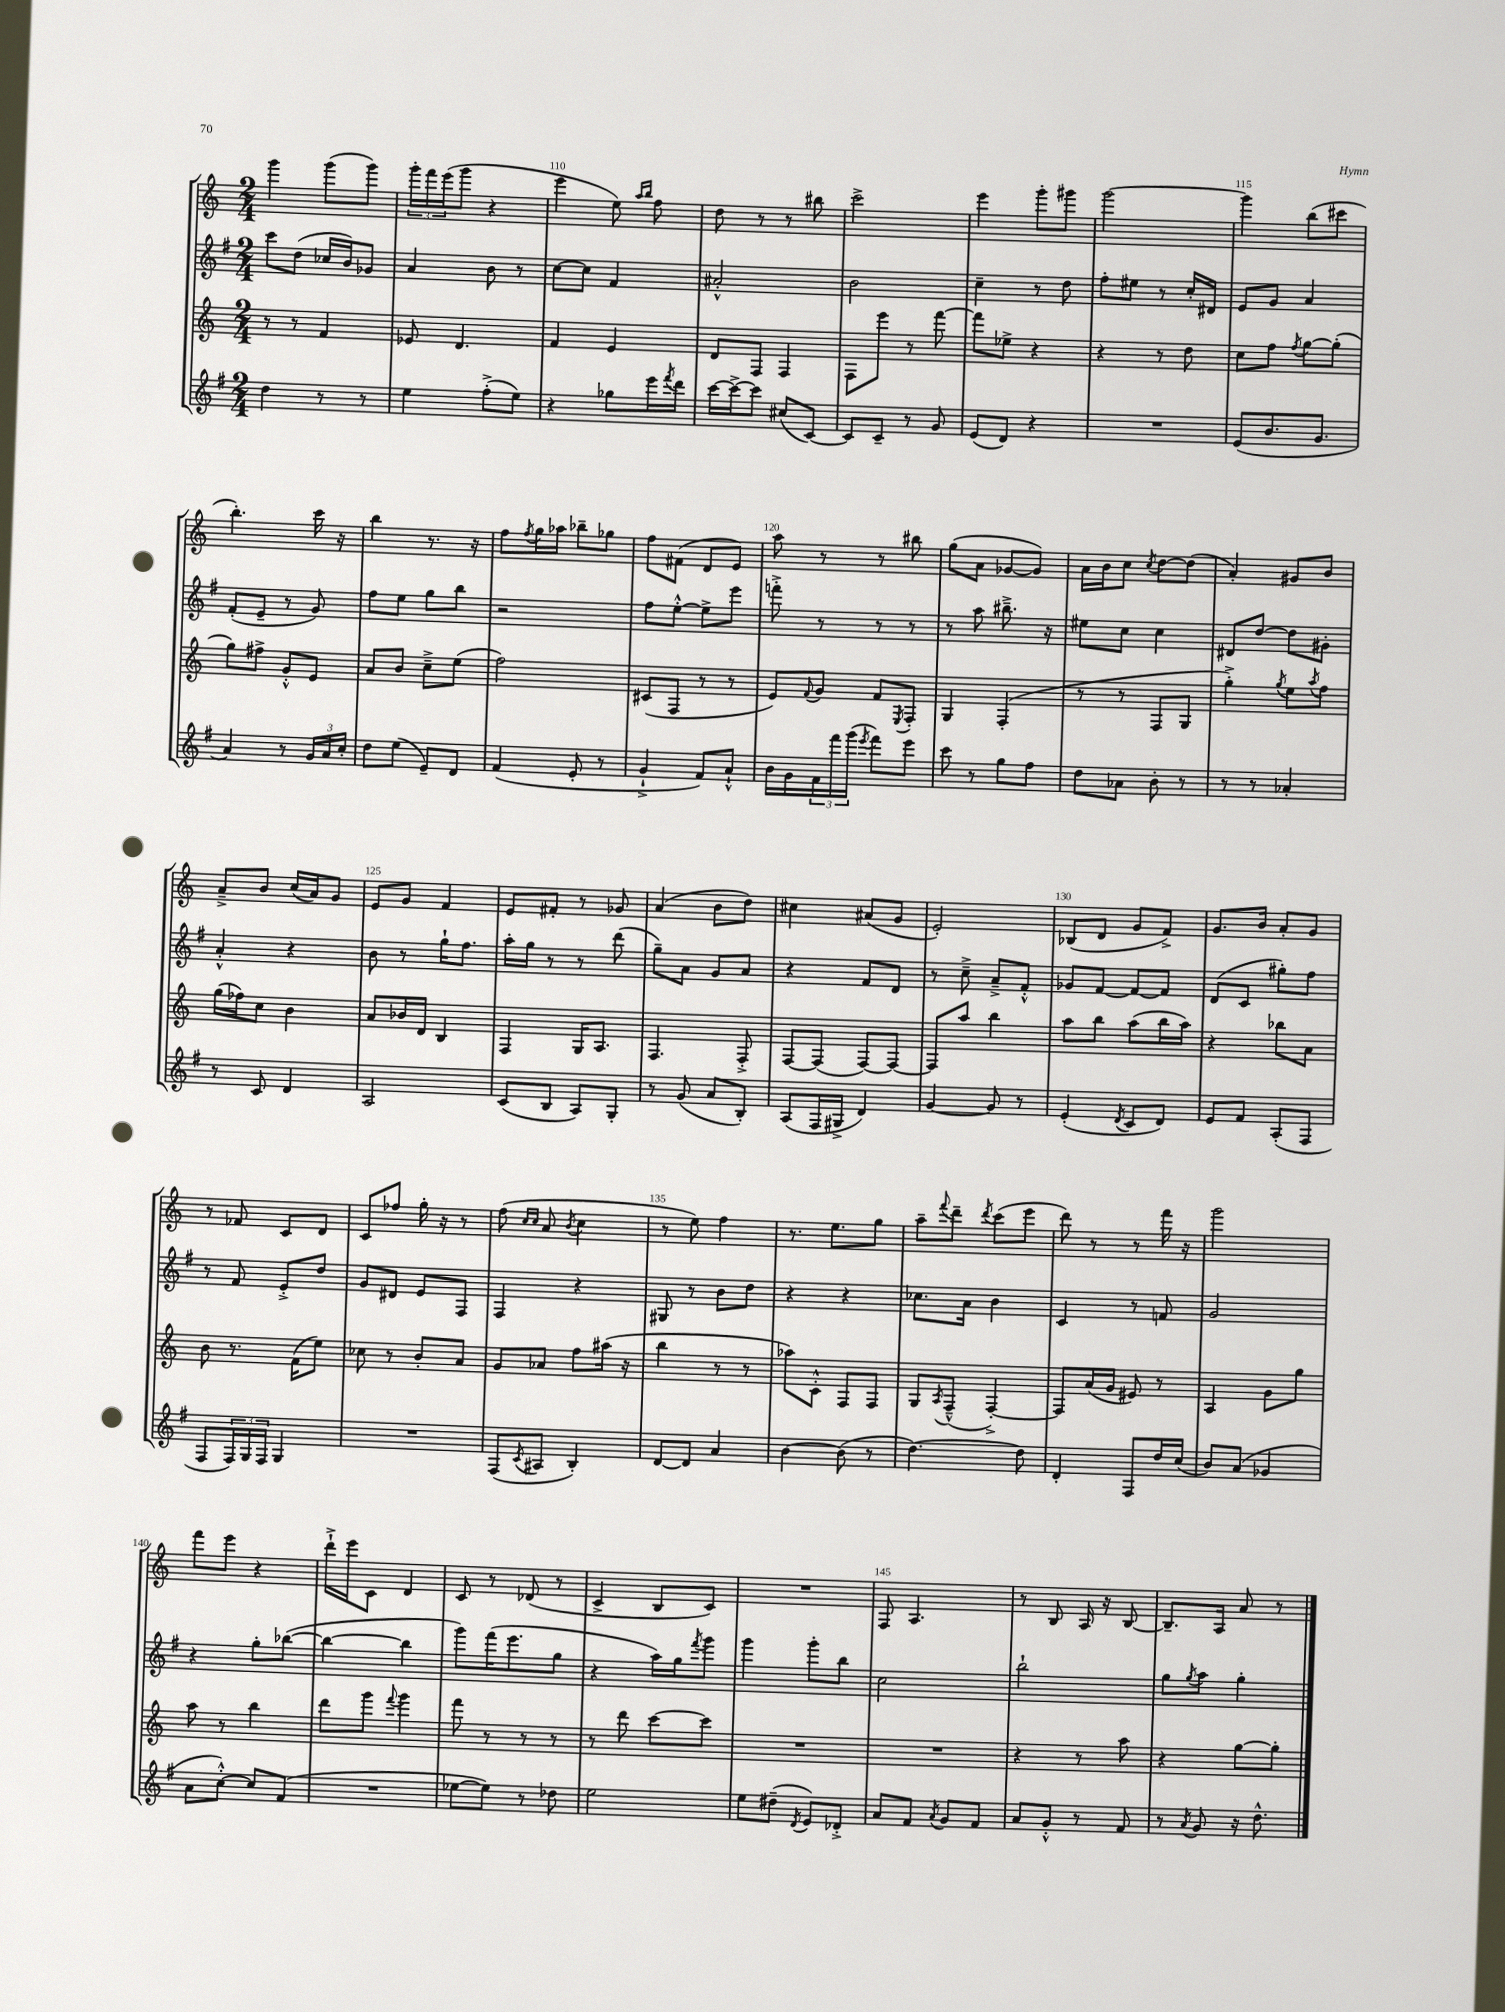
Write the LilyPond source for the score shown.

<<
\new StaffGroup <<
\new Staff = "s0" {
    \clef treble \key c \major \numericTimeSignature \time 2/4
    g'''4 g'''8( g'''8) |
    \tuplet 3/2 { g'''16-. f'''16 e'''16( } g'''8 r4 |
    e'''4 e''8) \grace { a''16 b''16 } f''8 |
    d''8 r8 r8 bis''8 |
    c'''2-> |
    e'''4 g'''8-. gis'''8 |
    g'''2~ |
    g'''4 b''8( cis'''8 |
    b''4.-.) c'''16 r16 |
    b''4 r8. r16 |
    f''8 \acciaccatura { f''8 } g''16 aes''16 bes''8-- ges''8 |
    f''8 fis'8( d'8 e'8) |
    a''8 r8 r8 bis''8 |
    g''8( a'8 ges'8~ ges'8) |
    a'16 b'16 c''8 \acciaccatura { c''8 } d''8~ d''8( |
    a'4-.) gis'8 b'8 |
    a'8---> b'8 c''16( a'16) g'8 |
    e'8 g'8 f'4 |
    e'8 fis'8-. r8 ges'8 |
    a'4( b'8 d''8) |
    cis''4 ais'8( g'8 |
    e'2-.) |
    bes8( d'8 g'8 f'8->) |
    g'8. b'16 a'8-. g'8 |
    r8 fes'8 c'8 d'8 |
    c'8 fes''8 g''16-. r16 r8 |
    f''8( \grace { c''16 c''16 } a'8 \acciaccatura { b'8 } c''4 |
    r8 e''8) f''4 |
    r8. e''8. g''8 |
    a''8-- \appoggiatura { f'''8 } d'''8-- \acciaccatura { d'''8 } c'''8( e'''8 |
    d'''8) r8 r8 f'''16 r16 |
    g'''2 |
    f'''8 e'''8 r4 |
    d'''16-!-> e'''16 c'8 d'4 |
    c'8 r8 des'8( r8 |
    c'4-> b8 c'8) |
    R2 |
    f8 a4. |
    r8 b8 a16 r16 b8~ |
    b8.-- a16 a'8 r8 \bar "|." |
}
\new Staff = "s1" {
    \clef treble \key g \major \numericTimeSignature \time 2/4
    c'''8 d''8( ces''16 b'16) ges'8 |
    a'4 b'8 r8 |
    c''8~ c''8 fis'4 |
    ais'2-.-^ |
    b'2 |
    c''4-- r8 d''8 |
    fis''8-. eis''8 r8 c''16-. dis'16 |
    e'8 g'8 a'4 |
    fis'8-.( e'8-- r8 g'8) |
    fis''8 e''8 g''8 b''8 |
    r2 |
    fis''8 e''8~-.-^ e''8-> e'''8 |
    f'''8-.-> r8 r8 r8 |
    r8 a''8 bis''8.---> r16 |
    eis''8 c''8 c''4 |
    dis'8 d''8~ d''8 gis'8-. |
    a'4-.-^ r4 |
    b'8 r8 g''16-! fis''8. |
    a''16-. g''16 r8 r8 d'''8( |
    g''8--) a'8 g'8 a'8 |
    r4 fis'8 d'8 |
    r8 c''8---> a'8---> fis'8-.-^ |
    ges'8 fis'8~ fis'8~ fis'8 |
    d'8( c'8 gis''8-.) fis''8 |
    r8 fis'8 e'8-.-> d''8 |
    g'8 dis'8 e'8 fis8 |
    fis4 r4 |
    gis8 r8 b'8 d''8 |
    r4 r4 |
    ces''8. a'16 b'4 |
    c'4 r8 f'8 |
    g'2 |
    r4 g''8-. bes''8~( |
    bes''4~ bes''4 |
    g'''8) fis'''16( e'''8. g''8 |
    r4 a''16) g''16 \acciaccatura { fis'''8 } g'''8 |
    g'''4 g'''8-. b''8 |
    c''2 |
    b''2-! |
    g''8 \acciaccatura { g''8 } a''8 g''4-. \bar "|." |
}
\new Staff = "s2" {
    \clef treble \key c \major \numericTimeSignature \time 2/4
    r8 r8 f'4 |
    ees'8 d'4. |
    f'4 e'4 |
    d'8 f8 f4 |
    f8 e'''8 r8 f'''8~ |
    f'''8 ees''8-> r4 |
    r4 r8 d''8 |
    c''8 f''8 \acciaccatura { f''8 } g''8~ g''8-.( |
    g''8) fis''8-> g'8-.-^ e'8 |
    a'8 b'8 c''8---> e''8( |
    f''2) |
    cis'8( f8 r8 r8 |
    e'8) \appoggiatura { f'8 } g'8 f'8 \acciaccatura { e8 } f8-. |
    g4 f4-.( |
    r8 r8 f8 g8 |
    g''4-.->) \acciaccatura { g''8 } e''8 \acciaccatura { a''8 } f''8 |
    g''16( fes''16) c''8 b'4 |
    a'8 bes'16 d'16 b4 |
    f4 g16 a8. |
    f4. f8-.-> |
    f8~ f8( f8~) f8~ |
    f8 a''8 b''4 |
    a''8 b''8 a''8( b''16 a''16) |
    r4 bes''8 a'8 |
    b'8 r8. f'16( e''8) |
    ces''8 r8 b'8-. a'8 |
    g'8 aes'8 f''8 ais''16( r16 |
    b''4 r8 r8 |
    aes''8) c'8-.-^ f8 f8 |
    g8 \acciaccatura { a8 } f8---^( f4~-.->) |
    f8 a'16( g'16 eis'8) r8 |
    a4 g'8 g''8 |
    a''8 r8 b''4 |
    d'''8 g'''8 \appoggiatura { f'''8 } g'''4 |
    f'''8 r8 r8 r8 |
    r8 d'''8 c'''8~ c'''8 |
    R2 |
    R2 |
    r4 r8 a''8 |
    r4 g''8~ g''8-. \bar "|." |
}
\new Staff = "s3" {
    \clef treble \key g \major \numericTimeSignature \time 2/4
    d''4 r8 r8 |
    e''4 fis''8-.->( e''8) |
    r4 ges''8 e'''16 \acciaccatura { fis'''8 } d'''16 |
    c'''16~ c'''16~-> c'''8 cis''8( c'8~) |
    c'8 c'8-- r8 g'8 |
    e'8( d'8) r4 |
    R2 |
    e'8( b'8. g'8. |
    a'4) r8 \tuplet 3/2 { g'16 a'16 c''16-. } |
    d''8 e''8( e'8--) d'8 |
    fis'4( e'8-. r8 |
    g'4-!-> fis'8) a'8-!-^ |
    b'16 g'16 \tuplet 3/2 { fis'16 fis'''16 g'''16( } \acciaccatura { e'''8 } fis'''8) e'''8 |
    c'''8 r8 g''8 fis''8 |
    d''8 aes'8 b'8-. r8 |
    r8 r8 aes'4-. |
    r8 c'8 d'4 |
    a2 |
    c'8( b8 a8) g8-. |
    r8 g'8( a'8 b8-.) |
    a8( fis16 gis16-> d'4) |
    g'4~ g'8 r8 |
    e'4-.( \acciaccatura { d'8 } c'8 d'8) |
    e'8 fis'8 a8-.( fis8 |
    fis8 \tuplet 3/2 { fis16) g16 fis16 } g4 |
    R2 |
    fis8( \acciaccatura { c'8 } ais8 b4-.) |
    d'8~ d'8 a'4 |
    b'4~ b'8( r8 |
    d''4.~) d''8 |
    d'4-. fis8 d''16 c''16( |
    b'8) a'8( ges'4 |
    a'8 c''8~-.-^) c''8 fis'8( |
    R2 |
    ees''8~ ees''8) r8 des''8 |
    e''2 |
    e''8 dis''8--( \acciaccatura { d'8 } e'8) des'8-.-> |
    a'8 fis'8 \acciaccatura { a'8 } g'8 fis'8 |
    a'8 g'8-.-^ r8 fis'8 |
    r8 \acciaccatura { a'8 } g'8 r16 d''8.-^ \bar "|." |
}
>>
>>
\layout { \context { \Score currentBarNumber = #108 \override BarNumber.break-visibility = ##(#f #t #t) barNumberVisibility = #(every-nth-bar-number-visible 5) } }
